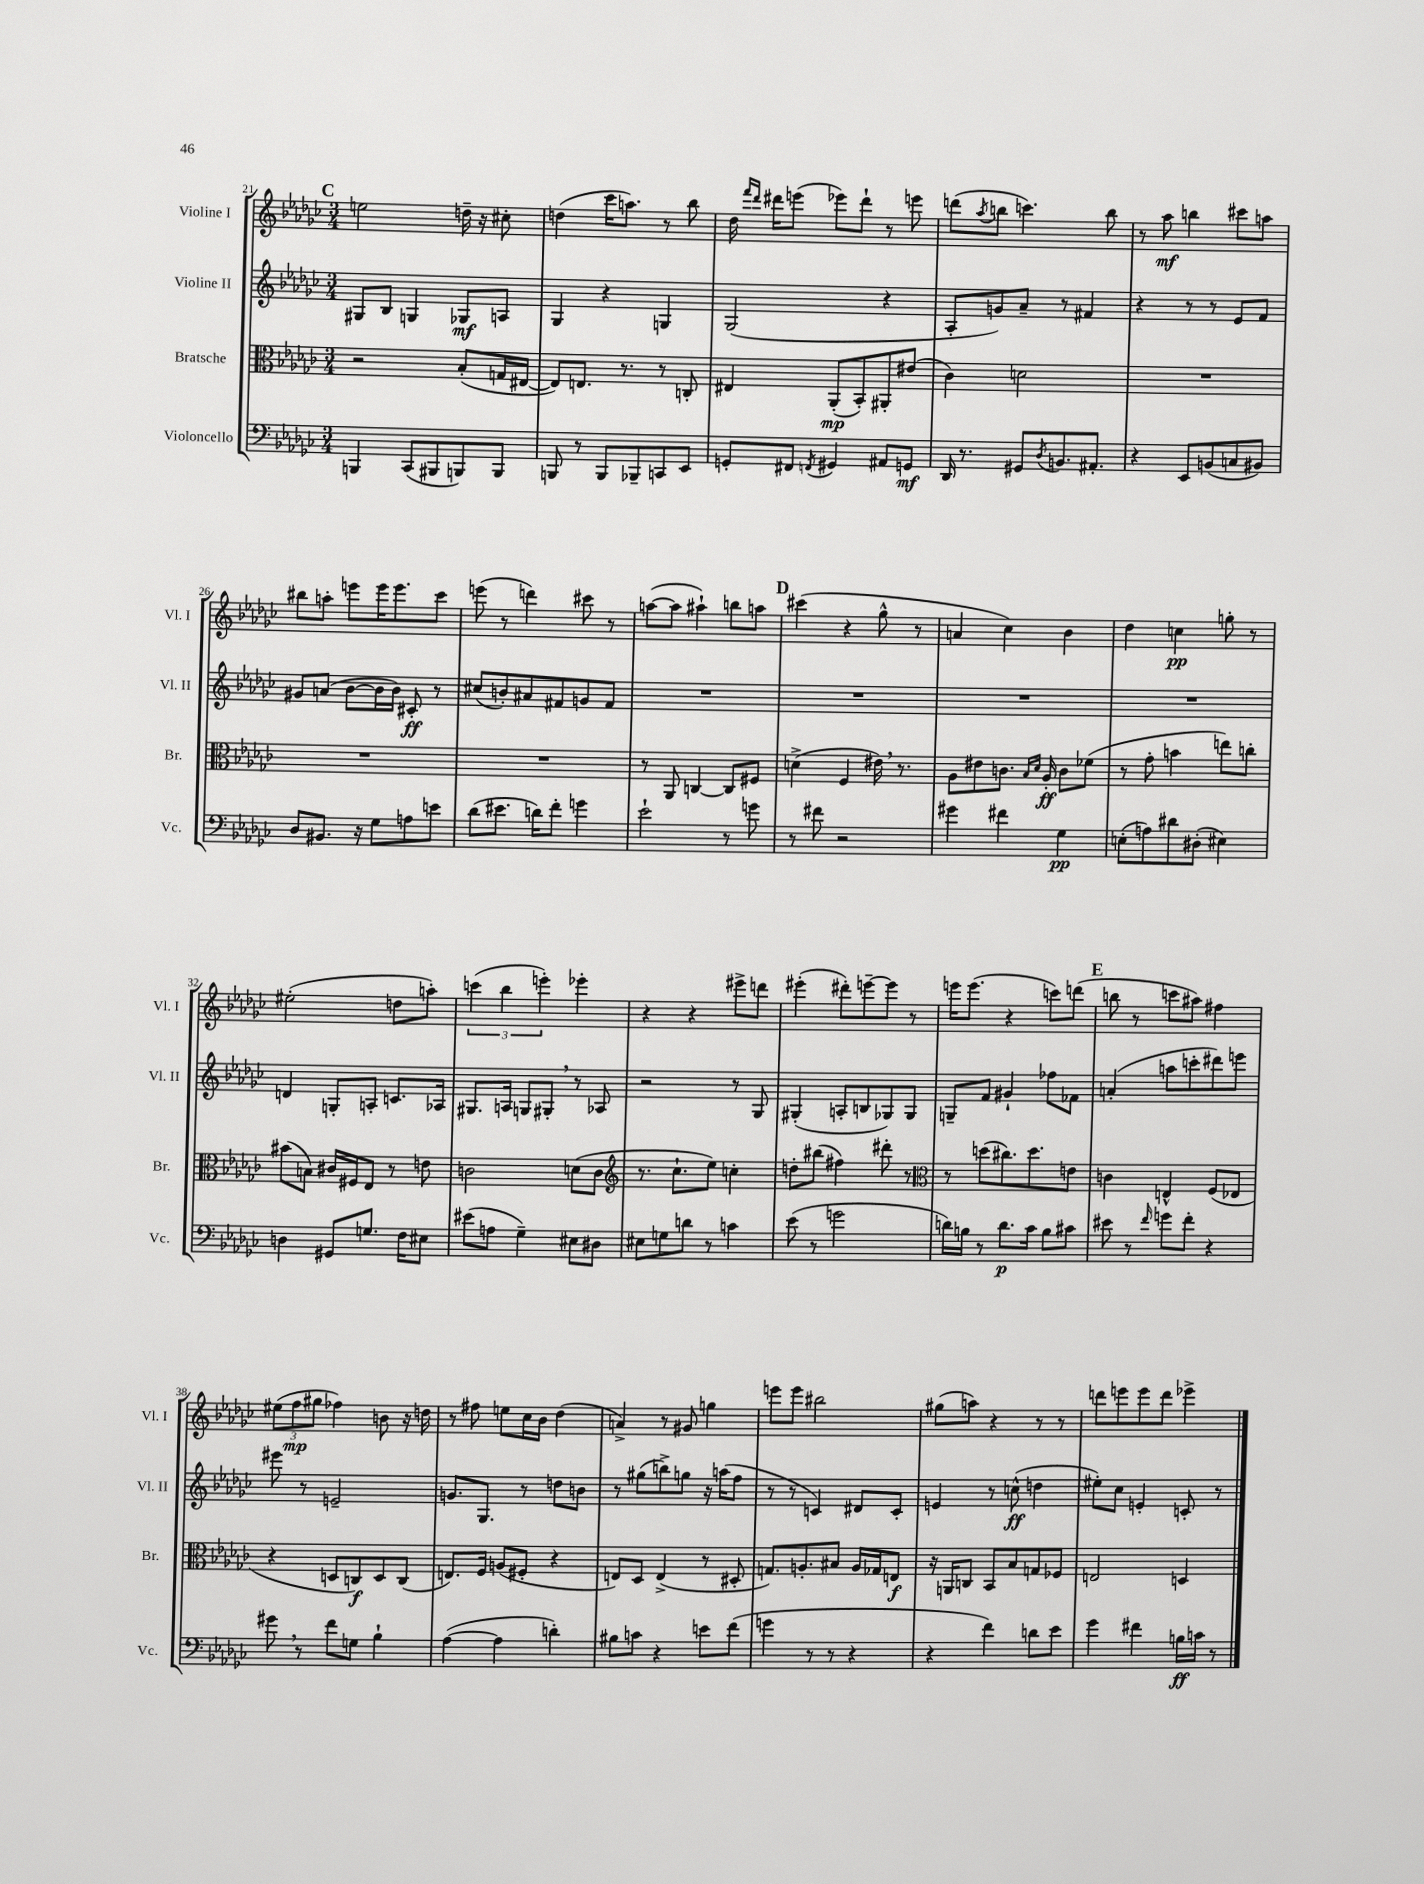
<<
\new StaffGroup <<
\new Staff = "s0" \with { instrumentName = "Violine I" shortInstrumentName = "Vl. I" } {
    \clef treble \key ges \major \numericTimeSignature \time 3/4
    \mark \markup { \bold "C" } e''2 d''16-- r16 cis''8-. |
    d''4( ces'''16 a''8.) r8 bes''8 |
    des''16 \grace { f'''16 des'''16 } dis'''16 e'''8( ees'''8) dis'''8-! r8 e'''8 |
    d'''8( \acciaccatura { aes''8 } b''8 c'''4.) b''8 |
    r8 aes''8\mf b''4 cis'''8 a''8 |
    bis''8 a''8-. e'''8 e'''16 e'''8. ces'''8 |
    e'''8( r8 d'''4) cis'''8 r8 |
    a''8~( a''8 ais''4-!) b''8 a''8 |
    \mark \markup { \bold "D" } cis'''4( r4 ges''8-^ r8 |
    a'4 ces''4) bes'4 |
    des''4 c''4\pp g''8-. r8 |
    eis''2-.( d''8 a''8-.) |
    \tuplet 3/2 { c'''4( bes''4 e'''4-.) } ees'''4-. |
    r4 r4 eis'''8-> d'''8 |
    eis'''4-.( dis'''8-.) e'''8~-- e'''8 r8 |
    e'''16 e'''8.( r4 c'''8) d'''8( |
    \mark \markup { \bold "E" } b''8 r8 c'''8 ais''8) fis''4 |
    \tuplet 3/2 { eis''8( f''8\mp gis''8 } fes''4) b'8 r16 d''16 |
    r8 fis''8 e''8 ces''16 bes'16 des''4( |
    a'4->) r8 gis'8 g''4 |
    e'''8 e'''8 bis''2 |
    gis''8( a''8) r4 r8 r8 |
    d'''8 e'''8 e'''8 d'''8 ees'''4-> \bar "|." |
}
\new Staff = "s1" \with { instrumentName = "Violine II" shortInstrumentName = "Vl. II" } {
    \clef treble \key ges \major \numericTimeSignature \time 3/4
    \mark \markup { \bold "C" } gis8 bes8 g4 ges8\mf a8 |
    ges4 r4 g4 |
    ges2( r4 |
    aes8-. g'8) aes'8-- r8 fis'4 |
    r4 r8 r8 ees'8 f'8 |
    gis'8 a'8( bes'8~ bes'16 bes'16) cis'8-.\ff r8 |
    cis''8( b'8-.) ais'8 fis'8 g'8 fis'8 |
    R2. |
    \mark \markup { \bold "D" } R2. |
    R2. |
    R2. |
    d'4 g8-. a8-. c'8. aes16 |
    gis8. a16 g8 gis8-. \breathe r8 aes8 |
    r2 r8 ges8 |
    gis4-.( a8-. b8 ges8) ges8 |
    g8-- f'8 gis'4-! fes''8 fes'8 |
    \mark \markup { \bold "E" } a'4-.( a''8 c'''8-. dis'''8) e'''8 |
    eis'''8 r8 e'2-- |
    g'8. ges8. r8 d''8 b'8 |
    r8 gis''8( b''8->) g''8 r16 a''16( f''8 |
    r8 r8 c'4) dis'8 c'8-. |
    e'4 r8 c''8-^\ff( d''4 |
    eis''8-.) ces''8 e'4-. c'8-. r8 \bar "|." |
}
\new Staff = "s2" \with { instrumentName = "Bratsche" shortInstrumentName = "Br." } {
    \clef alto \key ges \major \numericTimeSignature \time 3/4
    \mark \markup { \bold "C" } r2 bes8-.( g16 eis16~ |
    eis8) e8. r8. r8 c8-. |
    eis4 aes,8-.\mp( bes,8-.) ais,8-. eis'8( |
    ces'4) d'2 |
    R2. |
    R2. |
    R2. |
    r8 aes,8 c4~ c8 fis8 |
    \mark \markup { \bold "D" } d'4->( f4 eis'16) \breathe r8. |
    aes8 eis'8 c'8. \grace { bes16 des'16 } aes16-.\ff c'8 fes'8( |
    r8 ges'8-. b'4 e''8) c''8-. |
    bis'8( b8) cis'16 fis16 ees8 r8 e'8 |
    c'2 d'8( c'8 |
    \clef treble r8. ces''8.-! ees''8) c''4-. |
    d''8-. bis''8( fis''4) dis'''8-. r8 |
    \clef alto r8 d''8( cis''8.) d''8. e'8 |
    \mark \markup { \bold "E" } c'4 e4-^ f8( ees8 |
    r4 d8 c8\f) d8 c8( |
    e8.) f16 a8( fis8-. r4 |
    e8) des8 e4->( r8 dis8-. |
    g8.) a8.-. bis8 a16 ges16 e8\f |
    r16 a,16 c8 bes,8 bes8 g8 fes8 |
    e2 d4 \bar "|." |
}
\new Staff = "s3" \with { instrumentName = "Violoncello" shortInstrumentName = "Vc." } {
    \clef bass \key ges \major \numericTimeSignature \time 3/4
    \mark \markup { \bold "C" } b,,4 ces,8( bis,,8 b,,8) b,,8 |
    b,,8 r8 b,,8 bes,,8-- c,8 ees,8 |
    g,8-. fis,8 \acciaccatura { f,8 } gis,4 ais,8 g,8\mf |
    des,16 r8. gis,8 \acciaccatura { des8 } b,8. ais,8.-. |
    r4 ees,8 b,8( c8 bis,8) |
    des8 bis,8. r16 ges8 a8 e'8 |
    des'8( eis'8. d'16) f'8-. g'4 |
    ees'2-! r8 g'8 |
    \mark \markup { \bold "D" } r8 fis'8 r2 |
    gis'4 fis'4 ges4\pp |
    e8-.( a8) dis'8 dis8-.( eis4) |
    d4 gis,8 g8. f16 eis8 |
    eis'8( a8 ges4--) eis8 dis8 |
    eis8 g8 d'8 r8 c'4 |
    ees'8( r8 g'2 |
    d'16) b16 r8 d'8.\p ces'16 b8 cis'8 |
    \mark \markup { \bold "E" } eis'8 r8 \grace { f'16 } g'8 f'8-. r4 |
    gis'8 \breathe r8 f'8 g8 bes4-! |
    aes4~( aes4 d'4-.) |
    bis8 c'8 r4 e'8 f'8( |
    g'4 r8 r8 r4 |
    r4 f'4) d'8 ees'8 |
    ges'4 fis'4 b16\ff c'16 r8 \bar "|." |
}
>>
>>
\layout { \context { \Score currentBarNumber = #21 } }
